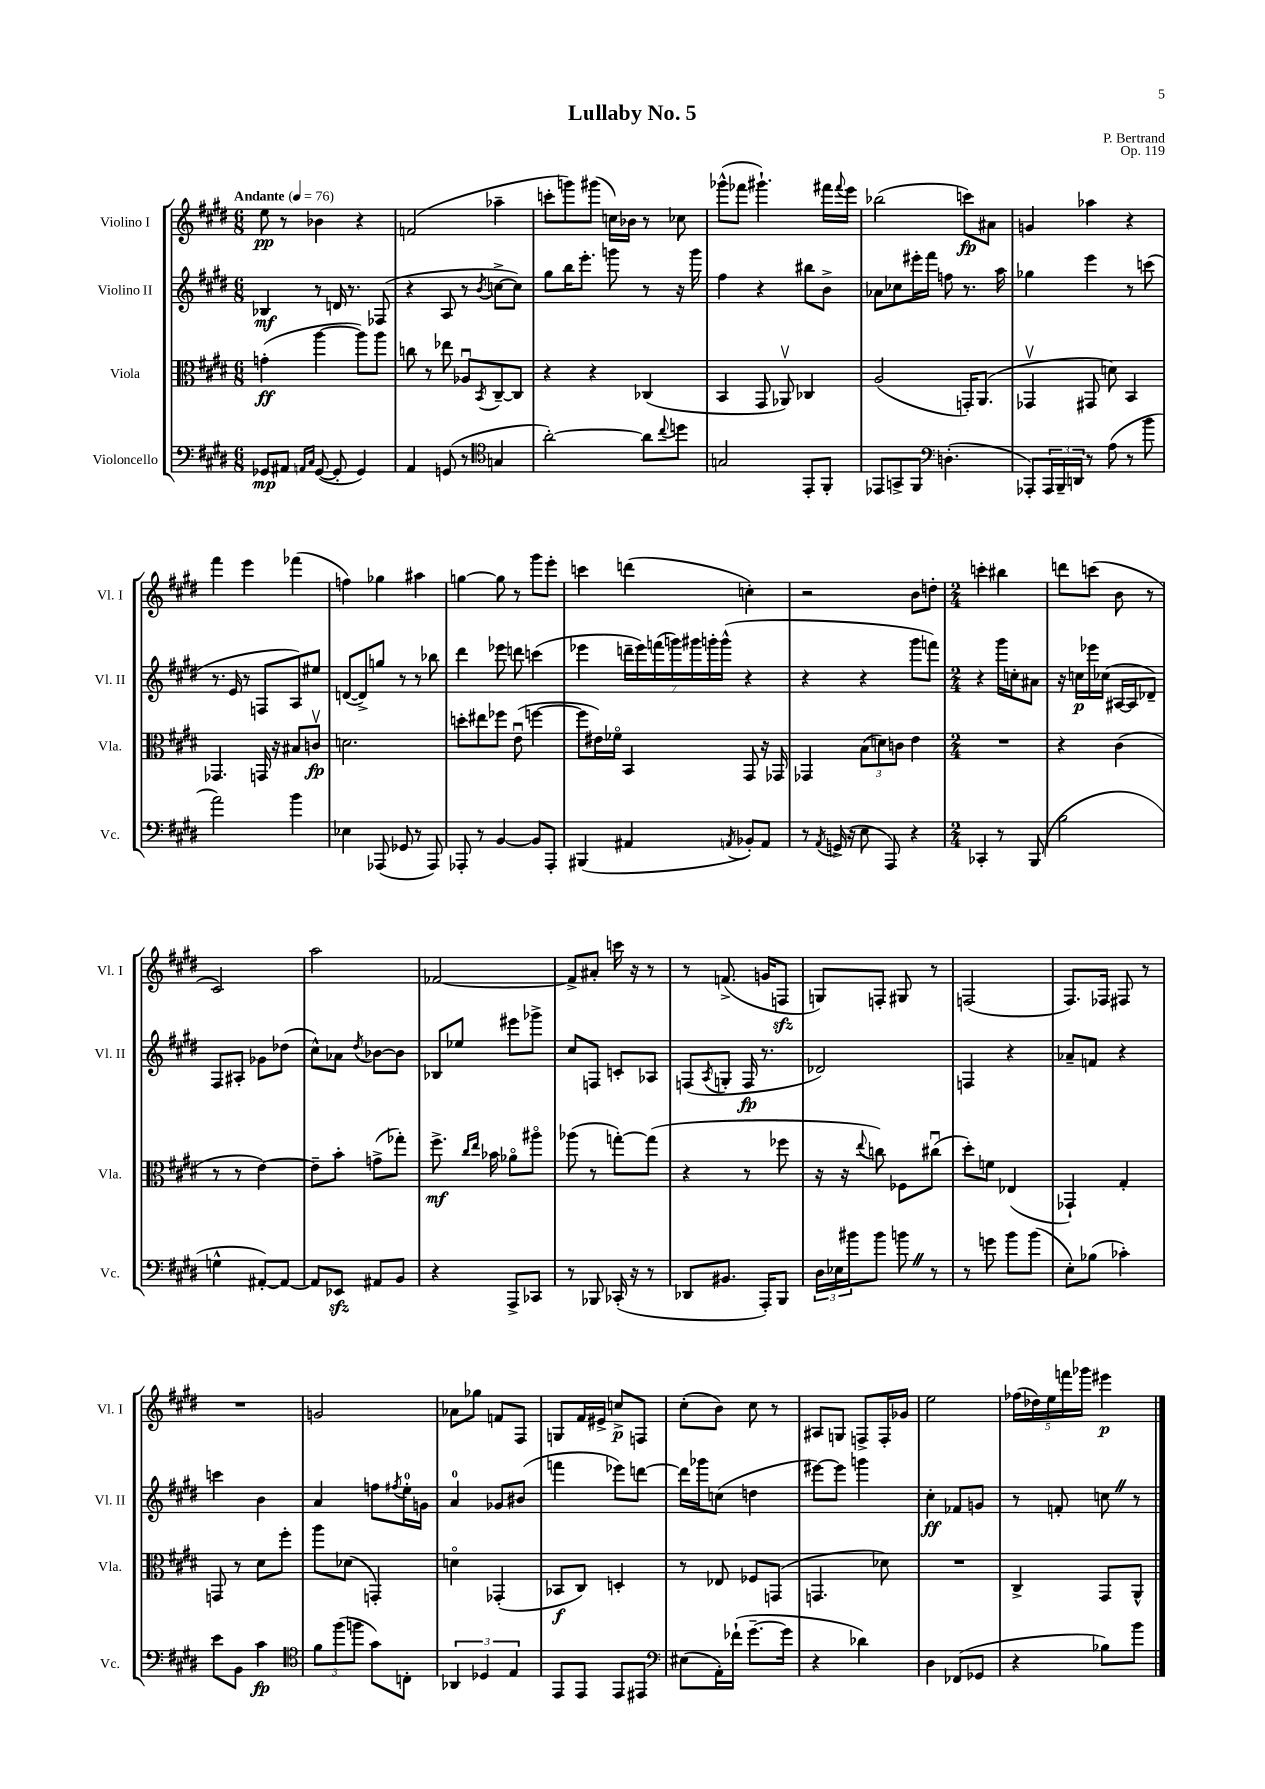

**kern	**dynam	**kern	**dynam	**kern	**dynam	**kern	**dynam
*part4	*part4	*part3	*part3	*part2	*part2	*part1	*part1
*staff4	*staff4	*staff3	*staff3	*staff2	*staff2	*staff1	*staff1
*I"Violoncello	*	*I"Viola	*	*I"Violino II	*	*I"Violino I	*
*I'Vc.	*	*I'Vla.	*	*I'Vl. II	*	*I'Vl. I	*
*clefF4	*	*clefC3	*	*clefG2	*	*clefG2	*
*k[f#c#g#d#]	*	*k[f#c#g#d#]	*	*k[f#c#g#d#]	*	*k[f#c#g#d#]	*
*M6/8	*	*M6/8	*	*M6/8	*	*M6/8	*
*MM76	*	*MM76	*	*MM76	*	*MM76	*
=1	=1	=1	=1	=1	=1	=1	=1
!	!	!	!	!	!	!LO:TX:a:B:t=Andante	!
8GG-X/L	mp	(4gn'\	ff	4B-X/	mf	8ee\	pp
8AA#X/J	.	.	.	.	.	8r	.
16qqAAn/LL	.	.	.	.	.	.	.
16qqC#/JJ	.	.	.	.	.	.	.
([8GG-/	.	[4aa\	.	8r	.	4b-X\	.
8GG-'/]	.	.	.	16dn/	.	.	.
.	.	.	.	8.r	.	.	.
4GG-/)	.	8aa\L])	.	.	.	4r	.
.	.	8aa\J	.	(8F-X/	.	.	.
=2	=2	=2	=2	=2	=2	=2	=2
4AA/	.	8ccn\	.	4r	.	(2fn/	.
.	.	8r	.	.	.	.	.
(8GGn/	.	8ee-X\	.	8A/	.	.	.
8r	.	8A-Xu/L	.	8r	.	.	.
*clefC4	*	*	*	*	*	*	*
.	.	8qBB/	.	8qb/	.	.	.
4Gn/	.	[8C#~/	.	[8ccn^\L	.	4aa-X~\	.
.	.	8C#/J]	.	8cc\J])	.	.	.
=3	=3	=3	=3	=3	=3	=3	=3
[2a'\)	.	4r	.	8gg#\L	.	8cccn'\L	.
.	.	.	.	16bb\K	.	8gggn\)	.
.	.	.	.	8.eee'\J	.	.	.
.	.	4r	.	.	.	(8ggg#X\J	.
.	.	.	.	8gggn\	.	16ccn\LL)	.
.	.	.	.	.	.	16b-X\JJ	.
8a\L]	.	(4C-X/	.	8r	.	8r	.
8qqcc#/	.	.	.	.	.	.	.
8ddn\J	.	.	.	16r	.	8cc-X\	.
.	.	.	.	16ggg\	.	.	.
=4	=4	=4	=4	=4	=4	=4	=4
2Gn/	.	4BB/	.	4ff#\	.	(8ggg-X^^\L	.
.	.	.	.	.	.	8fff-X\J	.
.	.	8GG#/	.	4r	.	4.ggg#X`\)	.
.	.	8AA-Xv/)	.	.	.	.	.
8EE'/L	.	4C-X/	.	8bb#X\L	.	.	.
8FF#'/J	.	.	.	8b^\J	.	16fff#X\LL	.
.	.	.	.	.	.	8qqfff#/	.
.	.	.	.	.	.	16eee\JJ	.
=5	=5	=5	=5	=5	=5	=5	=5
8EE-X/L	.	(2A/	.	8a-X\L	.	(2bb-X\	.
8GGn^/	.	.	.	8cc-X\	.	.	.
8FF#/J	.	.	.	16eee#X'\L	.	.	.
.	.	.	.	16fff#\JJ	.	.	.
*clefF4	*	*	*	*	*	*	*
(4.Dn'\	.	.	.	8ffn\	.	.	.
.	.	16GGn'/KL)	.	8.r	.	8cccn\L)	fp
.	.	(8.AA/J	.	.	.	.	.
.	.	.	.	.	.	8a#X\J	.
.	.	.	.	16aa\	.	.	.
=6	=6	=6	=6	=6	=6	=6	=6
8AAA-X'/L)	.	4GG-Xv/	.	4gg-X\	.	4gn/	.
24AAA-/L	.	.	.	.	.	.	.
24BBB~/	.	.	.	.	.	.	.
24DDn/JJ	.	.	.	.	.	.	.
8r	.	8GG#X/	.	4eee\	.	4aa-X\	.
(8A\	.	8dn\)	.	.	.	.	.
8r	.	4BB/	.	8r	.	4r	.
8b\	.	.	.	(8cccn\	.	.	.
!!LO:LB:g=z
=7	=7	=7	=7	=7	=7	=7	=7
2a\)	.	4.GG-X/	.	8.r	.	4fff#\	.
.	.	.	.	16e/	.	.	.
.	.	.	.	8r	.	4eee\	.
.	.	16GGn/	.	8Fn/L	.	.	.
.	.	16r	.	.	.	.	.
4b\	.	8B#X/L	.	8A/)	.	(4fff-X\	.
.	.	8cnv/J	fp	8ee#X/J	.	.	.
=8	=8	=8	=8	=8	=8	=8	=8
4E-X\	.	2.dn\	.	([8dn/L	.	4ffn\)	.
.	.	.	.	8d^/])	.	.	.
(8AAA-X/	.	.	.	8ggn/J	.	4gg-X\	.
8GG-X/	.	.	.	8r	.	.	.
8r	.	.	.	8r	.	4aa#X\	.
8AAA-/)	.	.	.	8bb-X\	.	.	.
=9	=9	=9	=9	=9	=9	=9	=9
8AAA-X'/	.	8ddn'\L	.	4ddd#\	.	[4ggn\	.
8r	.	8ee#X\	.	.	.	.	.
[4BB/	.	8ff-X\J	.	8eee-X\	.	8gg\]	.
.	.	(8eu\	.	8dddn\	.	8r	.
8BB/L]	.	[4ffn\	.	(4cccn\	.	8ggg#\L	.
8AAA-'/J	.	.	.	.	.	8eee'\J	.
=10	=10	=10	=10	=10	=10	=10	=10
(4BBB#X/	.	8ff\L]	.	4eee-X\	.	4cccn\	.
.	.	16e#X\L)	.	.	.	.	.
.	.	16f-X\JJ	.	.	.	.	.
4AA#X/	.	4BB/	.	28dddn~\LL	.	(4dddn\	.
.	.	.	.	28eee-\)	.	.	.
.	.	.	.	(28fffn\	.	.	.
.	.	.	.	28gggn\)	.	.	.
.	.	.	.	28ggg#X\	.	.	.
.	.	.	.	28gggn'\	.	.	.
.	.	.	.	(28ggg^^\JJ	.	.	.
8qAAn/	.	.	.	.	.	.	.
8BB-X'/L)	.	8GG#/	.	4r	.	4ccn'\)	.
8AA/J	.	16r	.	.	.	.	.
.	.	16GG-X/	.	.	.	.	.
=11	=11	=11	=11	=11	=11	=11	=11
8r	.	4GG-X/	.	4r	.	2r	.
8qAA/	.	.	.	.	.	.	.
(16GGn^/	.	.	.	.	.	.	.
16r	.	.	.	.	.	.	.
8E\	.	(12B\L	.	4r	.	.	.
.	.	12dn\)	.	.	.	.	.
8AAA/)	.	.	.	.	.	.	.
.	.	12cn\J	.	.	.	.	.
4r	.	4e\	.	8ggg#\L	.	8b\L	.
.	.	.	.	8fffn\J)	.	8ddn'\J	.
=12	=12	=12	=12	=12	=12	=12	=12
*M2/4	*	*M2/4	*	*M2/4	*	*M2/4	*
4CC-X'/	.	2r	.	4r	.	4cccn'\	.
8r	.	.	.	16ggg#\LL	.	4bb#X\	.
.	.	.	.	16ccn'\J	.	.	.
(8BBB/	.	.	.	8a#X\J	.	.	.
=13	=13	=13	=13	=13	=13	=13	=13
2B\	.	4r	.	16r	.	8dddn\L	.
.	.	.	.	16ccn\LL	p	.	.
.	.	.	.	16eee-X\	.	(8cccn\J	.
.	.	.	.	(16cc-X\JJ	.	.	.
.	.	(4c#\	.	[16A#X/LL	.	8b\	.
.	.	.	.	16A#/J]	.	.	.
.	.	.	.	8d-X~/J)	.	8r	.
!!LO:LB:g=z
=14	=14	=14	=14	=14	=14	=14	=14
4Gn^^\	.	8r	.	8F#/L	.	2c#/)	.
.	.	8r	.	8A#X'/J	.	.	.
[8AA#X'/L)	.	[4e\)	.	8g-X\L	.	.	.
8AA#/J_	.	.	.	(8dd-X\J	.	.	.
=15	=15	=15	=15	=15	=15	=15	=15
8AA#/L]	.	8e~\L]	.	8cc#^^\L)	.	2aa\	.
8EE-Xzz/J	.	8b'\J	.	8a-X\J	.	.	.
.	.	.	.	8qdd#/	.	.	.
8AA#X/L	.	(8gn^\L	.	[8b-X\L	.	.	.
8BB/J	.	8gg-X'\J)	.	8b-\J]	.	.	.
=16	=16	=16	=16	=16	=16	=16	=16
4r	.	8.ff#^\	mf	8B-X/L	.	[2f-X/	.
.	.	.	.	8ee-X/J	.	.	.
.	.	16qqcc#/LL	.	.	.	.	.
.	.	16qqee/JJ	.	.	.	.	.
.	.	16b-X\	.	.	.	.	.
8AAA^/L	.	8a-X\L	.	8eee#X\L	.	.	.
8CC-X/J	.	8aa#X\J	.	8ggg-X^\J	.	.	.
=17	=17	=17	=17	=17	=17	=17	=17
8r	.	(8aa-X\	.	8cc#/L	.	8f-^/L]	.
8BBB-X/	.	8r	.	8Fn/J	.	8a#X'/J	.
(16CC-X'/	.	[8ggn'\L)	.	8cn'/L	.	16cccn\	.
16r	.	.	.	.	.	16r	.
8r	.	(8gg\J]	.	8A-X/J	.	8r	.
=18	=18	=18	=18	=18	=18	=18	=18
8DD-X/L	.	4r	.	(8Fn/L	.	8r	.
.	.	.	.	8qA/	.	.	.
8.BB#X/J	.	.	.	8Gn'/J	.	(8.fn^/	.
.	.	8r	.	16F/	fp	.	.
16AAA'/KL)	.	.	.	8.r	.	16gn/KL	.
8BBB/J	.	8ff-X\	.	.	.	8Fnzz/J	.
=19	=19	=19	=19	=19	=19	=19	=19
24D#\LL	.	16r	.	2d-X/)	.	8Gn/L)	.
24E-X\	.	.	.	.	.	.	.
.	.	16r	.	.	.	.	.
24b#X\J	.	.	.	.	.	.	.
.	.	8qqee/	.	.	.	.	.
8b#\J	.	8ccn\)	.	.	.	8Fn'/J	.
8bnZ\	.	8F-X\L	.	.	.	8G#X/	.
8r	.	(8cc#Xu\J	.	.	.	8r	.
=20	=20	=20	=20	=20	=20	=20	=20
8r	.	8dd#'\L)	.	4Fn/	.	(2Fn/	.
8gn\	.	8fn\J	.	.	.	.	.
8b\L	.	(4E-X/	.	4r	.	.	.
(8b\J	.	.	.	.	.	.	.
=21	=21	=21	=21	=21	=21	=21	=21
8E'\L)	.	4GG-X`/)	.	8a-X~/L	.	8.F#/L)	.
(8B-X\J	.	.	.	8fn/J	.	.	.
.	.	.	.	.	.	16F-X/Jk	.
4c-X'\)	.	4G#'/	.	4r	.	8F#X/	.
.	.	.	.	.	.	8r	.
!!LO:LB:g=z
=22	=22	=22	=22	=22	=22	=22	=22
8e\L	.	8GGn/	.	4cccn\	.	2r	.
8BB\J	.	8r	.	.	.	.	.
4c#\	fp	8d#\L	.	4b\	.	.	.
.	.	8ff#'\J	.	.	.	.	.
=23	=23	=23	=23	=23	=23	=23	=23
*clefC4	*	*	*	*	*	*	*
12f#\L	.	8aa\L	.	4a/	.	2gn/	.
(12ff#\	.	.	.	.	.	.	.
.	.	(8d-X\J	.	.	.	.	.
12ffn\J	.	.	.	.	.	.	.
8g#\L)	.	4GGn'/)	.	8ffn\L	.	.	.
.	.	.	.	8qff#X/	.	.	.
8Cn'\J	.	.	.	16ee'\L	.	.	.
.	.	.	.	16gn\JJ	.	.	.
=24	=24	=24	=24	=24	=24	=24	=24
6AA-X/	.	4dn\	.	4a/	.	8a-X\L	.
.	.	.	.	.	.	8gg-X\J	.
6D-X/	.	.	.	.	.	.	.
.	.	(4GG-X'/	.	8g-X/L	.	8fn/L	.
6E/	.	.	.	.	.	.	.
.	.	.	.	(8b#X/J	.	8F#/J	.
=25	=25	=25	=25	=25	=25	=25	=25
8EE/L	.	8BB-X/L	f	4fffn\	.	8Gn/L	.
8EE/J	.	8C#/J)	.	.	.	16f#/L	.
.	.	.	.	.	.	16e#X^/JJ	.
8EE/L	.	4Dn'/	.	8eee-X\L)	.	8ccn^/L	p
8EE#X/J	.	.	.	[8dddn\J	.	8Fn/J	.
=26	=26	=26	=26	=26	=26	=26	=26
*clefF4	*	*	*	*	*	*	*
(8E#X\L	.	8r	.	16ddd\LL]	.	(8cc#'\L	.
.	.	.	.	16ggg-X\J	.	.	.
16AA'\L)	.	8E-X/	.	(8ccn\J	.	8b\J)	.
(16f-X`\JJ	.	.	.	.	.	.	.
[8.g#~\L	.	8F-X/L	.	4ddn\	.	8cc#\	.
.	.	(8GGn/J	.	.	.	8r	.
16g#\Jk]	.	.	.	.	.	.	.
=27	=27	=27	=27	=27	=27	=27	=27
4r	.	4.GGn/	.	[8eee#X\L)	.	8A#X/L	.
.	.	.	.	8eee#\J]	.	8Gn/J	.
4d-X\)	.	.	.	4gggn\	.	8Fn^/L	.
.	.	8d-X\)	.	.	.	16F'/L	.
.	.	.	.	.	.	16g-X/JJ	.
=28	=28	=28	=28	=28	=28	=28	=28
4D#\	.	2r	.	4cc#'\	ff	2ee\	.
(8FF-X/L	.	.	.	8f-X/L	.	.	.
8GG-X/J	.	.	.	8gn/J	.	.	.
=29	=29	=29	=29	=29	=29	=29	=29
4r	.	4C#^/	.	8r	.	(20ff-X\LL	.
.	.	.	.	.	.	20dd-X\)	.
.	.	.	.	.	.	20ee\	.
.	.	.	.	8fn'/	.	.	.
.	.	.	.	.	.	20fffn\	.
.	.	.	.	.	.	20ggg-X\JJ	.
8B-X\L)	.	8GG#/L	.	8ccnZ\	.	4eee#X\	p
8b\J	.	8AA^^/J	.	8r	.	.	.
==	==	==	==	==	==	==	==
*-	*-	*-	*-	*-	*-	*-	*-
